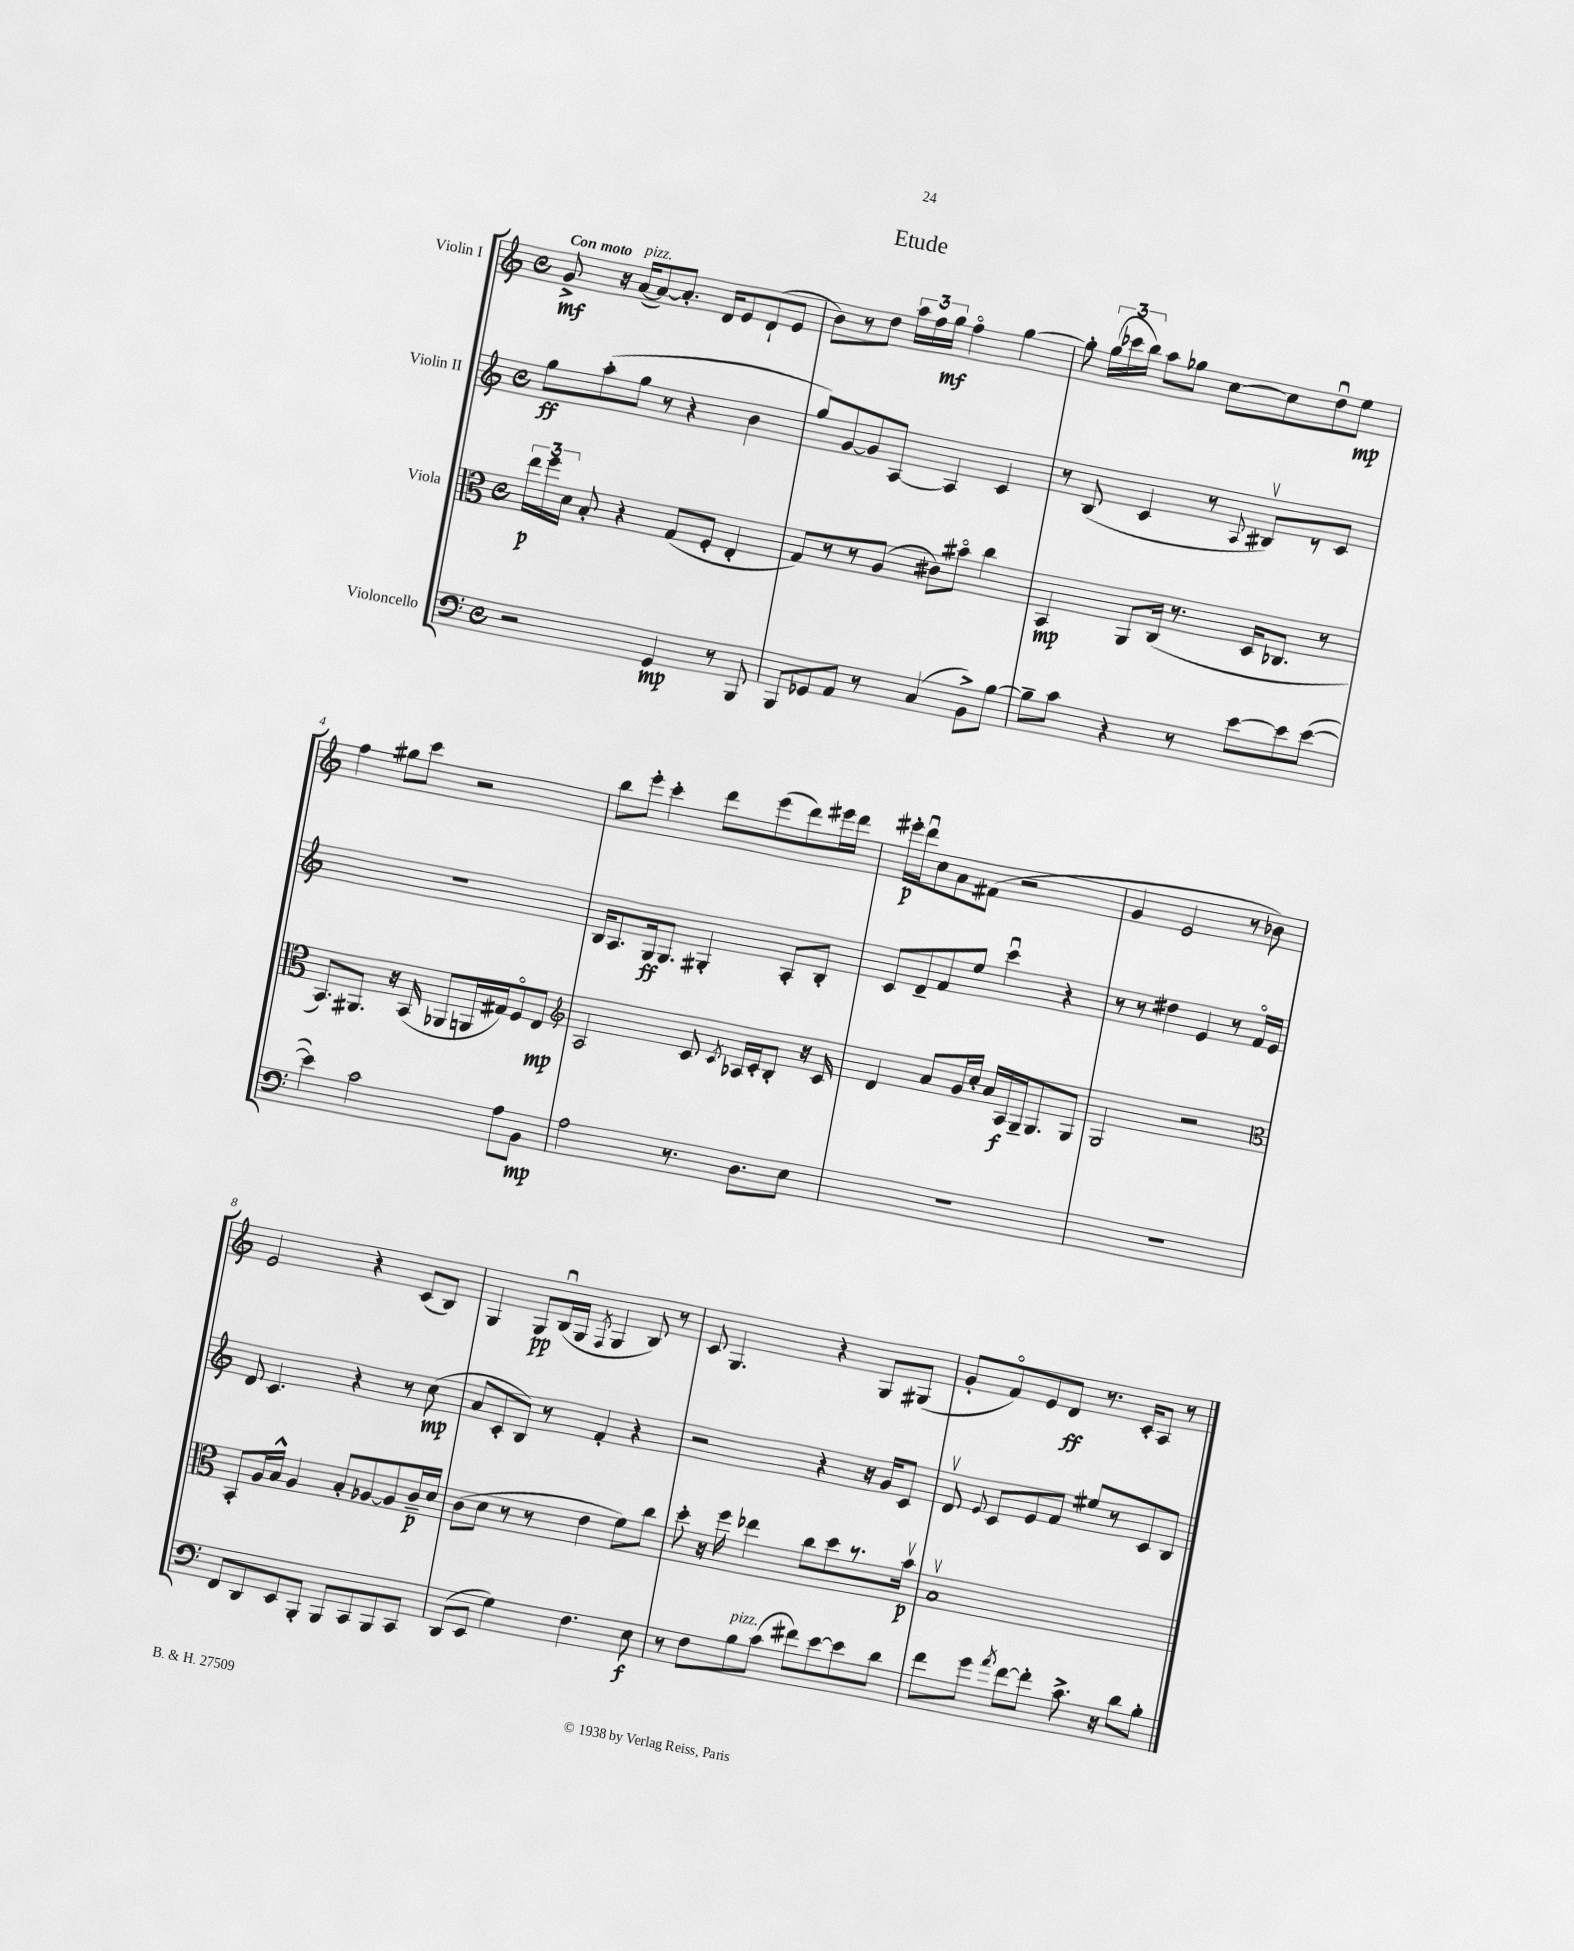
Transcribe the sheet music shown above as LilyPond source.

\header { title = "Etude" }
<<
\new StaffGroup <<
\new Staff = "s0" \with { instrumentName = "Violin I" } {
    \clef treble \key c \major \defaultTimeSignature \time 4/4 \tempo "Con moto"
    \autoBeamOff g'8->\mf r16 a'16[~^\markup { \italic "pizz." }( a'8~) a'8.]-. d'16[ e'8 d'8-!( e'8] |
    b'8[) r8 d''8] \tuplet 3/2 { a''16[ f''16 g''16]\mf } f''4\flageolet g''4~ |
    g''8-. \tuplet 3/2 { g''16[( ces'''16 b''16]) } a''8[ ges''8] c''8[~ c''8 d''8\downbow e''8]\mp |
    f''4 gis''8[ c'''8] r2 |
    b''8[ e'''8]-. c'''4-. d'''8[ e'''8( d'''8) eis'''16 d'''16] |
    eis'''16[-.\p d'''16\downbow c''8 a'8 fis'8]( r2 |
    g'4 e'2 r8 bes'8) |
    e'2 r4 c'8[( b8]) |
    g4 g8[\pp b16\downbow( g16] \acciaccatura { f8 } g4 b8) r8 |
    c'8 g4. r4 g8[ gis8]( |
    g'8[-. f'8\flageolet) e'8 d'8]\ff r8. c'16[-. a8] r8 \bar "|." |
}
\new Staff = "s1" \with { instrumentName = "Violin II" } {
    \clef treble \key c \major \defaultTimeSignature \time 4/4
    \autoBeamOff g''8[\ff a''8-.( g''8] r8 r4 b'4 |
    g''8[) g'8~ g'8 a8]~ a4 c'4 |
    r8 b8( c'4 r8 \appoggiatura { a8 } bis8[\upbow) r8 c'8] |
    r1 |
    b16[ a8. g16\ff g8.] gis4-. a8[-. b8]-. |
    c'8[ d'8-- f'8 e''8] c'''4\downbow r4 |
    r8 r8 dis''4 e'4 r8 f'16[\flageolet e'16] |
    d'8 c'4. r4 r8 c''8\mp( |
    a'8[ c'8-. b8]) r8 f'4-. r4 |
    r2 r4 r16 g'16[ c'8] |
    d'8\upbow \appoggiatura { e'8 } c'8[ e'8 f'8] eis''8[ r8 c'8 b8] \bar "|." |
}
\new Staff = "s2" \with { instrumentName = "Viola" } {
    \clef alto \key c \major \defaultTimeSignature \time 4/4
    \autoBeamOff \tuplet 3/2 { e''16[\p f''16 d'16] } b8-. r4 g8[( f8]-. e4-. |
    g8[) r8 r8 a8]( cis'8[) bis'8]\flageolet c''4 |
    b,4\mp a,8[ c16]( r8. d16[ ces8.] r8 |
    b,8.[) ais,8.] r16 b,16( aes,8[ a,16 gis16) f8\flageolet e8]\mp |
    \clef treble a2 c'8 \acciaccatura { c'8 } aes16[ c'16-. b8]-. r16 c'16 |
    d'4 a'8[ g'16 c''16]-. a'16[ a16\f g16-- g8. g8] |
    g2 r2 |
    \clef alto b,8[-. a16 b16]-^ a4 b8[-. aes8~ aes8 c'16--\p d'16] |
    c'8[( d'8] r8 r8 e'4 f'8[) c''8] |
    d''8-. r16 f''16 ees''4 c''8[ d''8 r8. b'16]\upbow\p |
    b1\upbow \bar "|." |
}
\new Staff = "s3" \with { instrumentName = "Violoncello" } {
    \clef bass \key c \major \defaultTimeSignature \time 4/4
    \autoBeamOff r2 g,4\mp r8 b,,8 |
    b,,8[ ges,8 a,8] r8 c4( b,8[->) b8]~ |
    b8[-- c'8] r4 r8 e'8[~ e'8 e'8]~( |
    e'4) c'2 a8[ b,8]\mp |
    a2 r8. d8.[ e8] |
    R1 |
    R1 |
    f,8[ d,8 e,8 b,,8]-. b,,8[ c,8 b,,8 c,8] |
    d,8[( e,8] g4) f4. e8\f |
    r8 f8[ b8^\markup { \italic "pizz." } c'8]( fis'8[) e'8~ e'8 d'8] |
    f'8[ g'8] \acciaccatura { a'8 } f'8[~ f'8]-. c'8.-> r16 d'8[ b8]-. \bar "|." |
}
>>
>>
